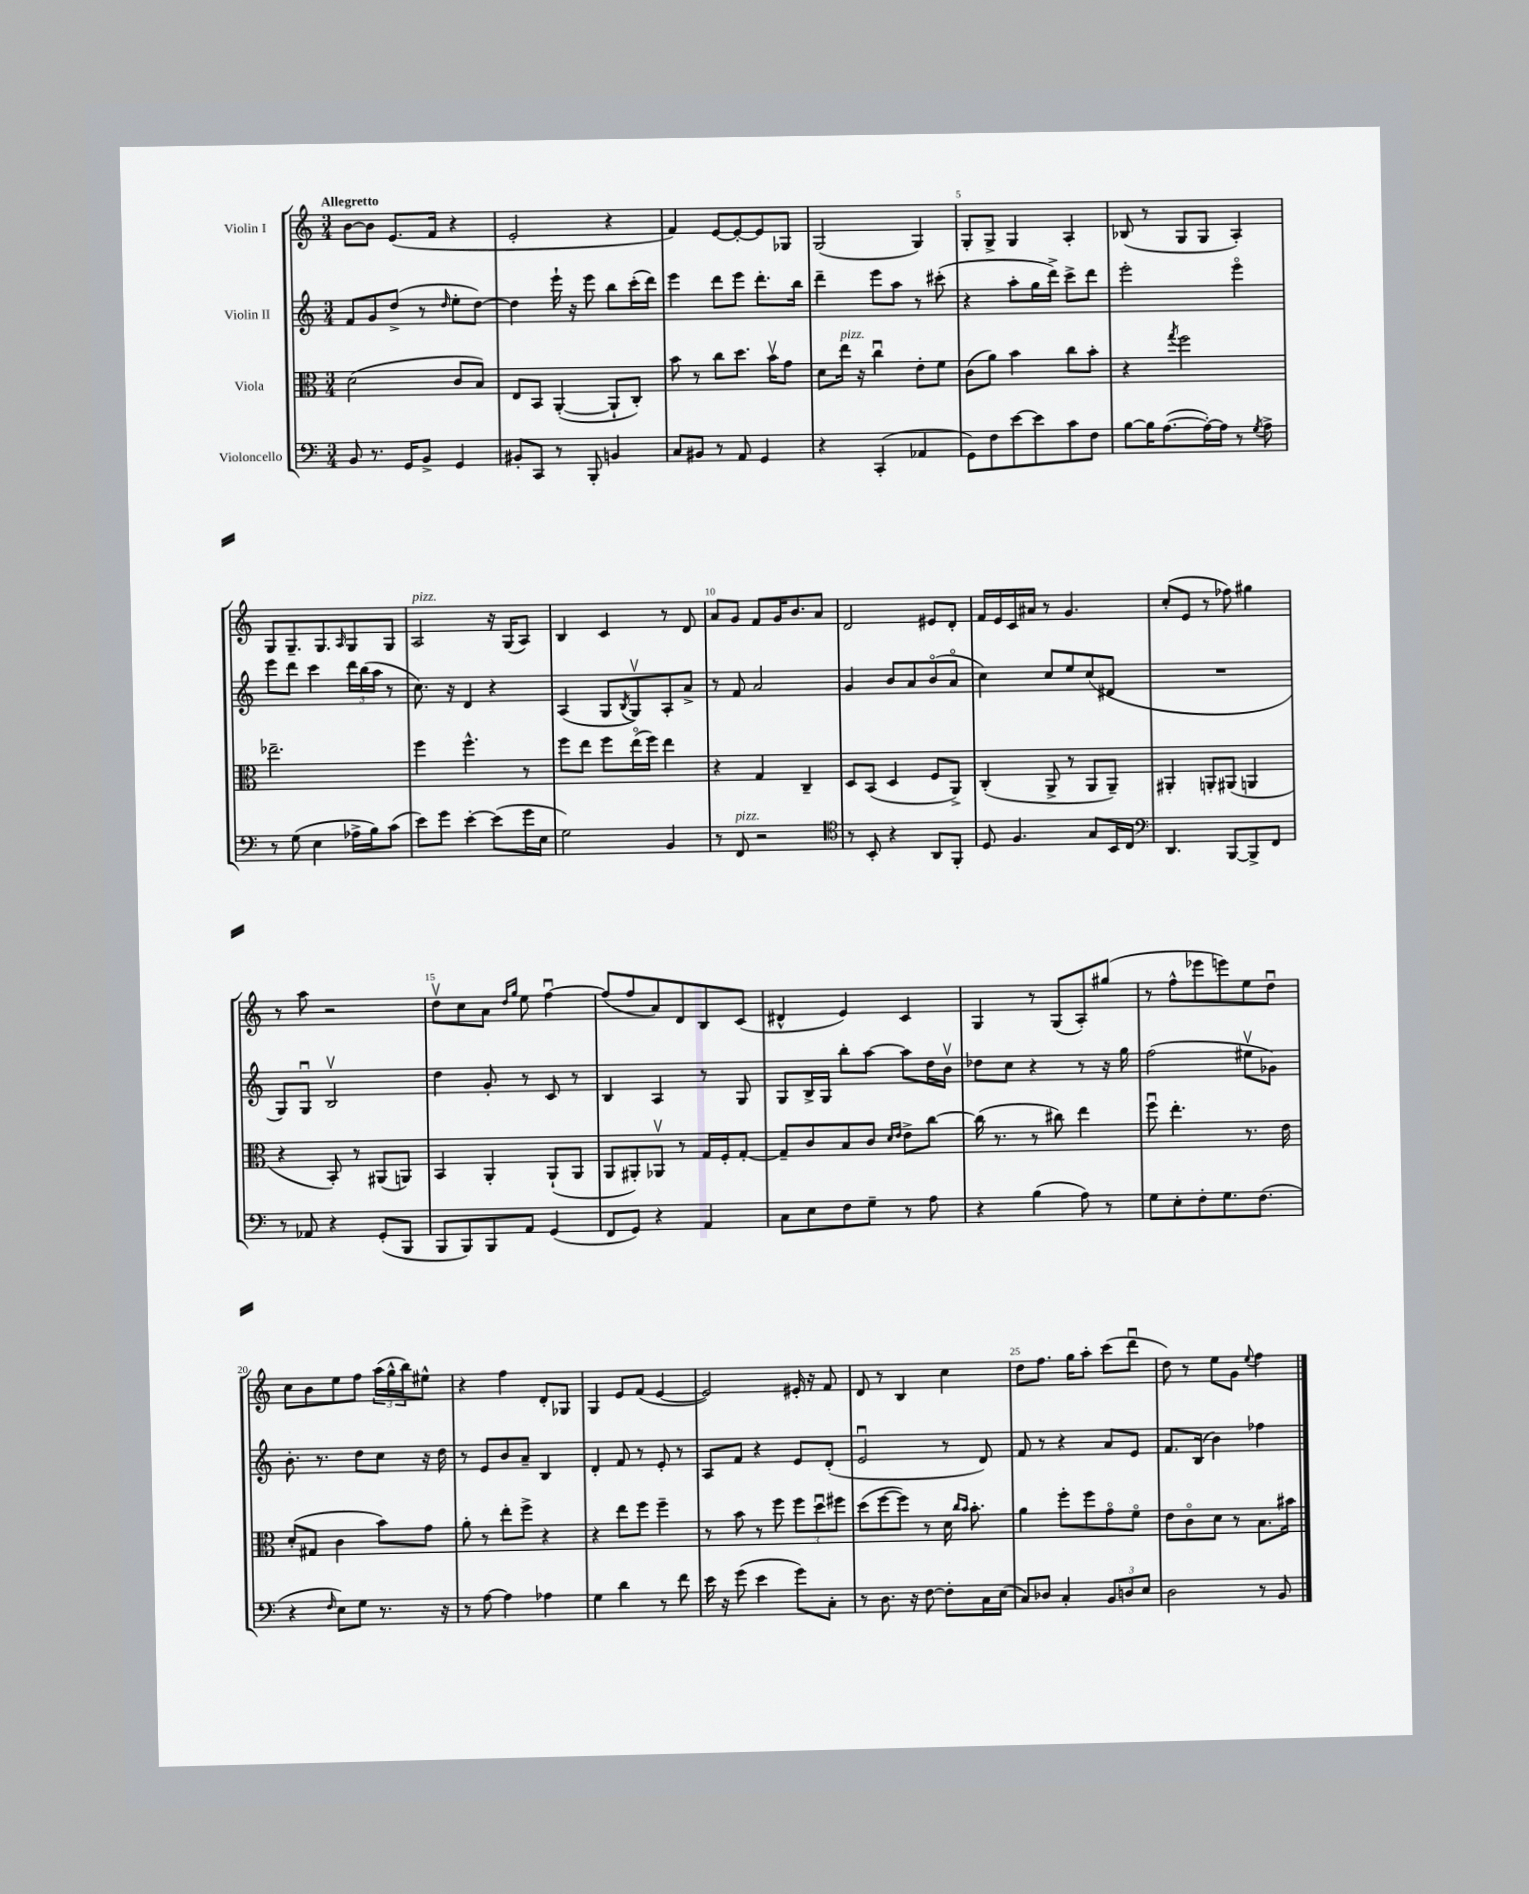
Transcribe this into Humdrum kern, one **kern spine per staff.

**kern	**kern	**kern	**kern
*part4	*part3	*part2	*part1
*staff4	*staff3	*staff2	*staff1
*I"Violoncello	*I"Viola	*I"Violin II	*I"Violin I
*clefF4	*clefC3	*clefG2	*clefG2
*k[]	*k[]	*k[]	*k[]
*M3/4	*M3/4	*M3/4	*M3/4
=1	=1	=1	=1
!	!	!	!LO:TX:a:B:t=Allegretto
8BB/	(2d\	8f/L	[8b\L
8.r	.	8g/	8b\J]
.	.	(8dd^/J	(8.e/L
16GG/KL	.	.	.
8BB^/J	.	8r	.
.	.	.	16f/Jk
.	.	16qqdd/	.
4GG/	8c/L	8ee'\L	4r
.	8B/J)	[8dd\J)	.
=2	=2	=2	=2
8BB#X'/L	8E/L	4dd\]	2e'/
8CC/J	8BB/J	.	.
8r	([4AA'/	16eee`\	.
.	.	16r	.
8BBB'/	.	8eee\	.
4BBn/	8AA`/L]	8bb\L	4r
.	8C'/J)	(16ccc'\L	.
.	.	16ddd\JJ)	.
=3	=3	=3	=3
8C/L	8b\	4eee\	4f/)
8BB#X/J	8r	.	.
8r	8cc\L	8ddd\L	[8e/L
8AA/	8.dd\J	8eee\J	8e'/_
4GG/	.	8.ddd'\L	8e/]
.	16bv\KL	.	.
.	8g\J	.	8G-X/J
.	.	16bb\Jk	.
=4	=4	=4	=4
4r	8d\L	4ddd~\	(2G/
!	!LO:TX:a:i:t=pizz.	!	!
.	16ee\Jk	.	.
.	16r	.	.
(4CC'/	4ccu\	8eee\L	.
.	.	8aa\J	.
4AA-X/	8e'\L	8r	4G/)
.	8f\J	(8ccc#X'\	.
=5	=5	=5	=5
8GG\L)	(8c\L	4r	8G'/L
8F\	8a\J)	.	8G^/J
[8e\	4b\	8aa'\L	4G/
8e\]	.	16gg\L	.
.	.	16ddd^\JJ)	.
8c\	8cc\L	8ccc^\L	4A'/
8F\J	8b'\J	8ddd\J	.
=6	=6	=6	=6
[8B\L	4r	2eee'\	(8B-X/
16B\K]	.	.	8r
([8.A\	.	.	.
.	8qgg/	.	.
.	2ff\	.	8G/L
16A'\L_)	.	.	8G/J
16A\JJ]	.	.	.
8r	.	4eee\	4A'/)
8qG/	.	.	.
8A^\	.	.	.
!!LO:LB:g=z
=7	=7	=7	=7
8r	2.ee-X~\	8eee\L	8G/L
(8G\	.	8ddd\J	8.G~/
4E\	.	4ccc\	.
.	.	.	8.G/
.	.	.	16qqA/
16A-X^\LL	.	24ddd\LL	8G/
.	.	(24bb\	.
16B\J)	.	.	.
.	.	24aa\JJ	.
(8c\J	.	8r	8G/J
=8	=8	=8	=8
!	!	!	!LO:TX:a:i:t=pizz.
8e\L)	4ff\	8.cc\)	2A/
8g\J	.	.	.
.	.	16r	.
[4e'\	4.ff^^\	4d/	.
(8e\L]	.	4r	16r
.	.	.	(16G/KL
16g\L	8r	.	8A/J)
16E\JJ	.	.	.
=9	=9	=9	=9
2G\)	8ff\L	(4A/	4B/
.	8ee\J	.	.
.	8ff\L	8G/L	4c/
.	.	8qB/	.
.	(16ee\L	8Gv/)	.
.	16ff\JJ)	.	.
4BB/	4ee\	8A'/	8r
.	.	8a^/J	8d/
=10	=10	=10	=10
8r	4r	8r	8a/L
!LO:TX:a:i:t=pizz.	!	!	!
8FF/	.	8f/	8g/J
2r	4G/	2a/	8f/L
.	.	.	16g/K
.	.	.	8.b/
.	4C~/	.	.
.	.	.	8a/J
=11	=11	=11	=11
*clefC4	*	*	*
8r	8D/L	4g/	2d/
8BB'/	(8BB/J	.	.
4r	4D/	8b/L	.
.	.	8a/	.
8AA/L	8F/L	(8b/	8e#X/L
8FF'/J	8AA^/J)	8a/J	8d'/J
=12	=12	=12	=12
8D/	(4C'/	4cc\)	16f/LL
.	.	.	16e/
4.F/	.	.	16c/
.	.	.	16a#X/JJ
.	8AA^/	8cc/L	8r
.	8r	8ee/	4.g/
8G/L	8AA/L	(8cc/	.
16BB/L	8AA~/J)	8d#X/J	.
16C/JJ	.	.	.
=13	=13	=13	=13
*clefF4	*	*	*
4.DD/	4AA#X'/	2.r	(8cc'/L
.	.	.	8e/J
.	8AAn'/L	.	8r
[8BBB/L	(8AA#X/J	.	8ff-X\)
8BBB^/]	4AAn/	.	4gg#X\
8FF/J	.	.	.
!!LO:LB:g=z
=14	=14	=14	=14
8r	4r	8G/L)	8r
8AA-X/	.	8Gu/J	8aa\
4r	8BB'/)	2Bv/	2r
.	8r	.	.
(8GG'/L	(8AA#X/L	.	.
8BBB/J	8AAn/J)	.	.
=15	=15	=15	=15
8BBB/L	4BB/	4dd\	8ddv\L
8BBB/)	.	.	8cc\
8BBB/	4AA'/	8g'/	8a\J
.	.	.	16qqdd/LL
.	.	.	16qqgg/JJ
8AA/J	.	8r	8ee\
(4GG/	(8AA`/L	8c/	[4ffu\
.	8AA/J	8r	.
=16	=16	=16	=16
8FF/L	8AA/L	4B/	(8ff/L]
8GG/J)	8AA#X'/)	.	8ff/
4r	8AA-Xv/J	4A/	8a/)
.	8r	.	8d/
4AA/	16G/LL	8r	8B/
.	16F'/J	.	.
.	[8G'/J	8G/	(8c/J
=17	=17	=17	=17
8C\L	8G~/L]	8G/L	4d#X^^/
8E\	8c/	16B^/L	.
.	.	16G/JJ	.
8F\	8B/	8bb'\L	4e/)
8G~\J	8c/J	[8aa\J	.
.	16qqd/LL	.	.
.	16qqe/JJ	.	.
8r	8e^\L	8aa\L]	4c/
8A\	[8cc\J	16dd\L	.
.	.	16bv\JJ	.
=18	=18	=18	=18
4r	(16cc\]	8dd-X\L	4G/
.	8.r	.	.
.	.	8cc\J	.
(4B\	8r	4r	8r
.	8cc#X\)	.	(8G/L
8A\)	4ee\	8r	8A'/)
8r	.	16r	(8gg#X/J
.	.	16gg\	.
=19	=19	=19	=19
8G\L	8ffu\	(2ff\	8r
8E'\	4.ee'\	.	8ff^^\L
8F'\	.	.	8eee-X\
8.G\	.	.	8eeen\)
.	8.r	8ee#Xv\L	8ee\
(8.F\J	.	.	.
.	.	8g-X\J)	8ddu\J
.	16e\	.	.
!!LO:LB:g=z
=20	=20	=20	=20
4r	(8d'/L	8.b'\	8cc\L
.	8G#X/J	.	8b\
.	.	8.r	.
16qqF/	.	.	.
8E\L)	4c\	.	8ee\
8G\J	.	8dd\L	8ff\J
8.r	8b\L)	8cc\J	(24aa\LL
.	.	.	24gg^^\
.	.	.	24bb\J)
.	8g\J	16r	8ee#X^^\J
16r	.	16dd\	.
=21	=21	=21	=21
8r	8a'\	8r	4r
[8A\	8r	8e/L	.
4A\]	8ee'\L	8b/	4ff\
.	8ff^\J	8a~/J	.
4A-X\	4r	4B/	8d'/L
.	.	.	8G-X/J
=22	=22	=22	=22
4G\	4r	4d'/	4G/
4d\	8ee\L	8f/	8e/L
.	8ff\J	8r	(8f/J
8r	4ff~\	8e'/	[4e/
8f\	.	8r	.
=23	=23	=23	=23
16e\	8r	8A/L	2e/])
16r	.	.	.
(8g\	8b\	8f/J	.
4e\	8r	4r	.
.	8ff\	.	.
8g\L)	12ff\L	8e/L	16e#X'/
.	.	.	16r
.	12ddu\	.	.
8C'\J	.	(8d'/J	8f/
.	12ff#X\J	.	.
=24	=24	=24	=24
8r	(8dd\L	2eu/	8d/
8.D\	[8ff\	.	8r
.	8ff\J])	.	4B/
16r	.	.	.
[8F\	8r	.	.
8F'\L]	16d\	8r	4cc\
.	16qqcc/LL	.	.
.	16qqb/JJ	.	.
.	8.b'\	.	.
16C\L	.	8d/)	.
(16E\JJ	.	.	.
=25	=25	=25	=25
8C/L)	4a\	8f/	8dd\L
8D-X/J	.	8r	8.ff\J
4C'/	8ff'\L	4r	.
.	.	.	16gg\KL
.	8ff\	.	8aa'\J
12BB/L	8g\	8a/L	(8ccc\L
12Dn/	.	.	.
.	8f\J	8e/J	8dddu\J
12E/J	.	.	.
=26	=26	=26	=26
2D\	8e\L	8.f/L	8dd\)
.	8c\	.	8r
.	.	(16B/Jk	.
.	8d\J	4b\)	8ee\L
.	8r	.	8g\J
.	.	.	8qqee/
8r	8.B\L	4ff-X\	4ff\
8BB/	.	.	.
.	16b#X\Jk	.	.
==	==	==	==
*-	*-	*-	*-
